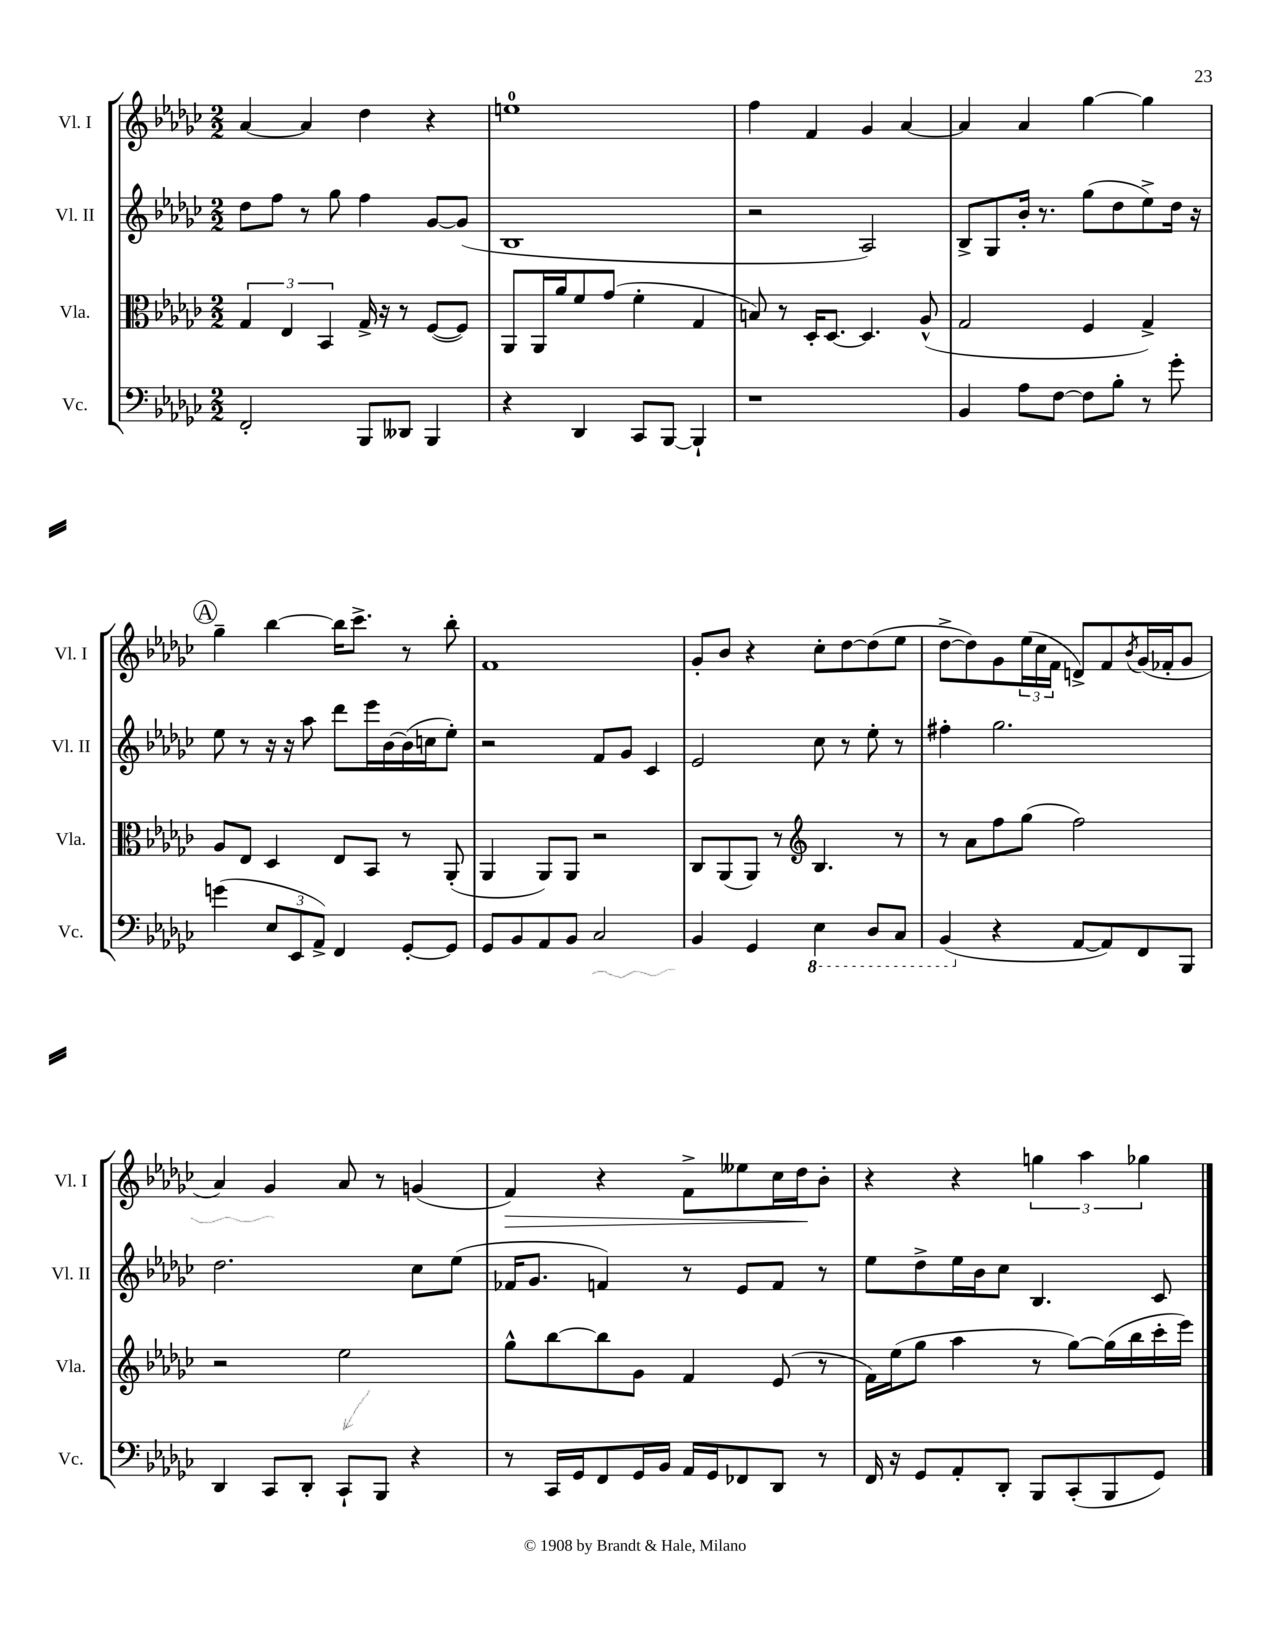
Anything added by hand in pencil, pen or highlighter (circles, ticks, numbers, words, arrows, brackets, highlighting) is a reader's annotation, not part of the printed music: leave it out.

**kern	**kern	**kern	**kern	**dynam
*part4	*part3	*part2	*part1	*part1
*staff4	*staff3	*staff2	*staff1	*staff1
*I"Vc.	*I"Vla.	*I"Vl. II	*I"Vl. I	*
*I'Vc.	*I'Vla.	*I'Vl. II	*I'Vl. I	*
*clefF4	*clefC3	*clefG2	*clefG2	*
*k[b-e-a-d-g-c-]	*k[b-e-a-d-g-c-]	*k[b-e-a-d-g-c-]	*k[b-e-a-d-g-c-]	*
*M2/2	*M2/2	*M2/2	*M2/2	*
=1	=1	=1	=1	=1
2FF'/	6G-/	8dd-\L	[4a-/	.
.	.	8ff\J	.	.
.	6E-/	.	.	.
.	.	8r	4a-/]	.
.	6BB-/	.	.	.
.	.	8gg-\	.	.
8BBB-/L	16G-^/	4ff\	4dd-\	.
.	16r	.	.	.
8DD--X/J	8r	.	.	.
4BBB-/	([8F/L	[8g-/L	4r	.
.	8F/J])	(8g-/J]	.	.
=2	=2	=2	=2	=2
4r	8AA-/L	1B-	1een	.
.	16AA-/L	.	.	.
.	16a-/J	.	.	.
4DD-/	8f/	.	.	.
.	(8g-/J	.	.	.
8CC-/L	4f'\	.	.	.
[8BBB-/J	.	.	.	.
4BBB-`/]	4G-/	.	.	.
=3	=3	=3	=3	=3
1r	8Bn/)	2r	4ff\	.
.	8r	.	.	.
.	16D-'/KL	.	4f/	.
.	[8.D-/J	.	.	.
.	4.D-/]	2A-/)	4g-/	.
.	.	.	[4a-/	.
.	(8A-^^/	.	.	.
=4	=4	=4	=4	=4
4BB-/	2G-/	8B-^/L	4a-/]	.
.	.	8G-/	.	.
8A-\L	.	16b-'/Jk	4a-/	.
.	.	8.r	.	.
[8F\J	.	.	.	.
8F\L]	4F/	(8gg-\L	[4gg-\	.
8B-'\J	.	8dd-\	.	.
8r	4G-^/)	8ee-^\)	4gg-\]	.
8g-'\	.	16dd-\Jk	.	.
.	.	16r	.	.
!!LO:LB:g=z
!!LO:REH:place=s1:t=A
=5	=5	=5	=5	=5
(4gn\	8A-/L	8ee-\	4gg-~\	.
.	8E-/J	8r	.	.
12E-/L	4D-/	16r	[4bb-\	.
.	.	16r	.	.
12EE-/	.	.	.	.
.	.	8aa-\	.	.
12AA-^/J)	.	.	.	.
4FF/	8E-/L	8ddd-\L	16bb-\KL]	.
.	.	.	8.ccc-^\J	.
.	8BB-/J	16eee-\L	.	.
.	.	[16b-\	.	.
[8GG-'/L	8r	(16b-\]	8r	.
.	.	16ccn\J	.	.
8GG-/J]	(8AA-'/	8ee-'\J)	8bb-'\	.
=6	=6	=6	=6	=6
8GG-/L	4AA-/	2r	1f	.
8BB-/	.	.	.	.
8AA-/	8AA-/L)	.	.	.
8BB-/J	8AA-/J	.	.	.
2C-/	2r	8f/L	.	.
.	.	8g-/J	.	.
.	.	4c-/	.	.
=7	=7	=7	=7	=7
4BB-/	8C-/L	2e-/	8g-'/L	.
.	(8AA-/	.	8b-/J	.
4GG-/	8AA-/J)	.	4r	.
.	8r	.	.	.
*	*clefG2	*	*	*
*8ba	*	*	*	*
4EE-\	4.B-/	8cc-\	8cc-'\L	.
.	.	8r	[8dd-\	.
8DD-/L	.	8ee-'\	(8dd-\]	.
8CC-/J	8r	8r	8ee-\J	.
=8	=8	=8	=8	=8
(4BBB-/	8r	4ff#X'\	[8dd-^\L	.
.	8a-\L	.	8dd-\])	.
*X8ba	*	*	*	*
4r	8ff\	2.gg-\	8g-\	.
.	(8gg-\J	.	(24ee-\L	.
.	.	.	24cc-\	.
.	.	.	24f\JJ	.
[8AA-/L	2ff\)	.	8dn^/L)	.
8AA-/])	.	.	8f/	.
.	.	.	8qb-/	.
8FF/	.	.	(16g-/L	.
.	.	.	16f-X'/J	.
8BBB-/J	.	.	8g-/J	.
!!LO:LB:g=z
=9	=9	=9	=9	=9
4DD-/	2r	2.dd-\	4a-/)	.
8CC-/L	.	.	4g-/	.
8DD-'/J	.	.	.	.
8CC-`/L	2ee-\	.	8a-/	.
8BBB-/J	.	.	8r	.
4r	.	8cc-\L	(4gn/	.
.	.	(8ee-\J	.	.
=10	=10	=10	=10	=10
!	!	!	!	!LO:HP:b
8r	8gg-^^\L	16f-X/KL	4f/)	>
.	.	8.g-/J	.	.
16CC-/LL	[8bb-\	.	.	.
16GG-/J	.	.	.	.
8FF/	8bb-\]	4fn/)	4r	.
16GG-/L	8g-\J	.	.	.
16BB-/JJ	.	.	.	.
16AA-/LL	4f/	8r	8f^\L	.
16GG-/J	.	.	.	.
8FF-X/	.	8e-/L	8ee--X\	.
8DD-/J	(8e-/	8f/J	16cc-\L	.
.	.	.	16dd-\J	.
8r	8r	8r	8b-'\J	]
=11	=11	=11	=11	=11
16FF/	16f\LL)	8ee-\L	4r	.
16r	(16ee-\J	.	.	.
8GG-/L	8gg-\J	8dd-^\	.	.
8AA-'/	4aa-\	16ee-\L	4r	.
.	.	16b-\J	.	.
8DD-'/J	.	8cc-\J	.	.
8BBB-/L	8r	4.B-/	6ggn\	.
(8CC-'/	[8gg-\L)	.	.	.
.	.	.	6aa-\	.
8BBB-/	(16gg-\L]	.	.	.
.	16bb-\	.	.	.
.	.	.	6gg-X\	.
8GG-/J)	16ccc-'\	8c-/	.	.
.	16eee-\JJ)	.	.	.
==	==	==	==	==
*-	*-	*-	*-	*-
